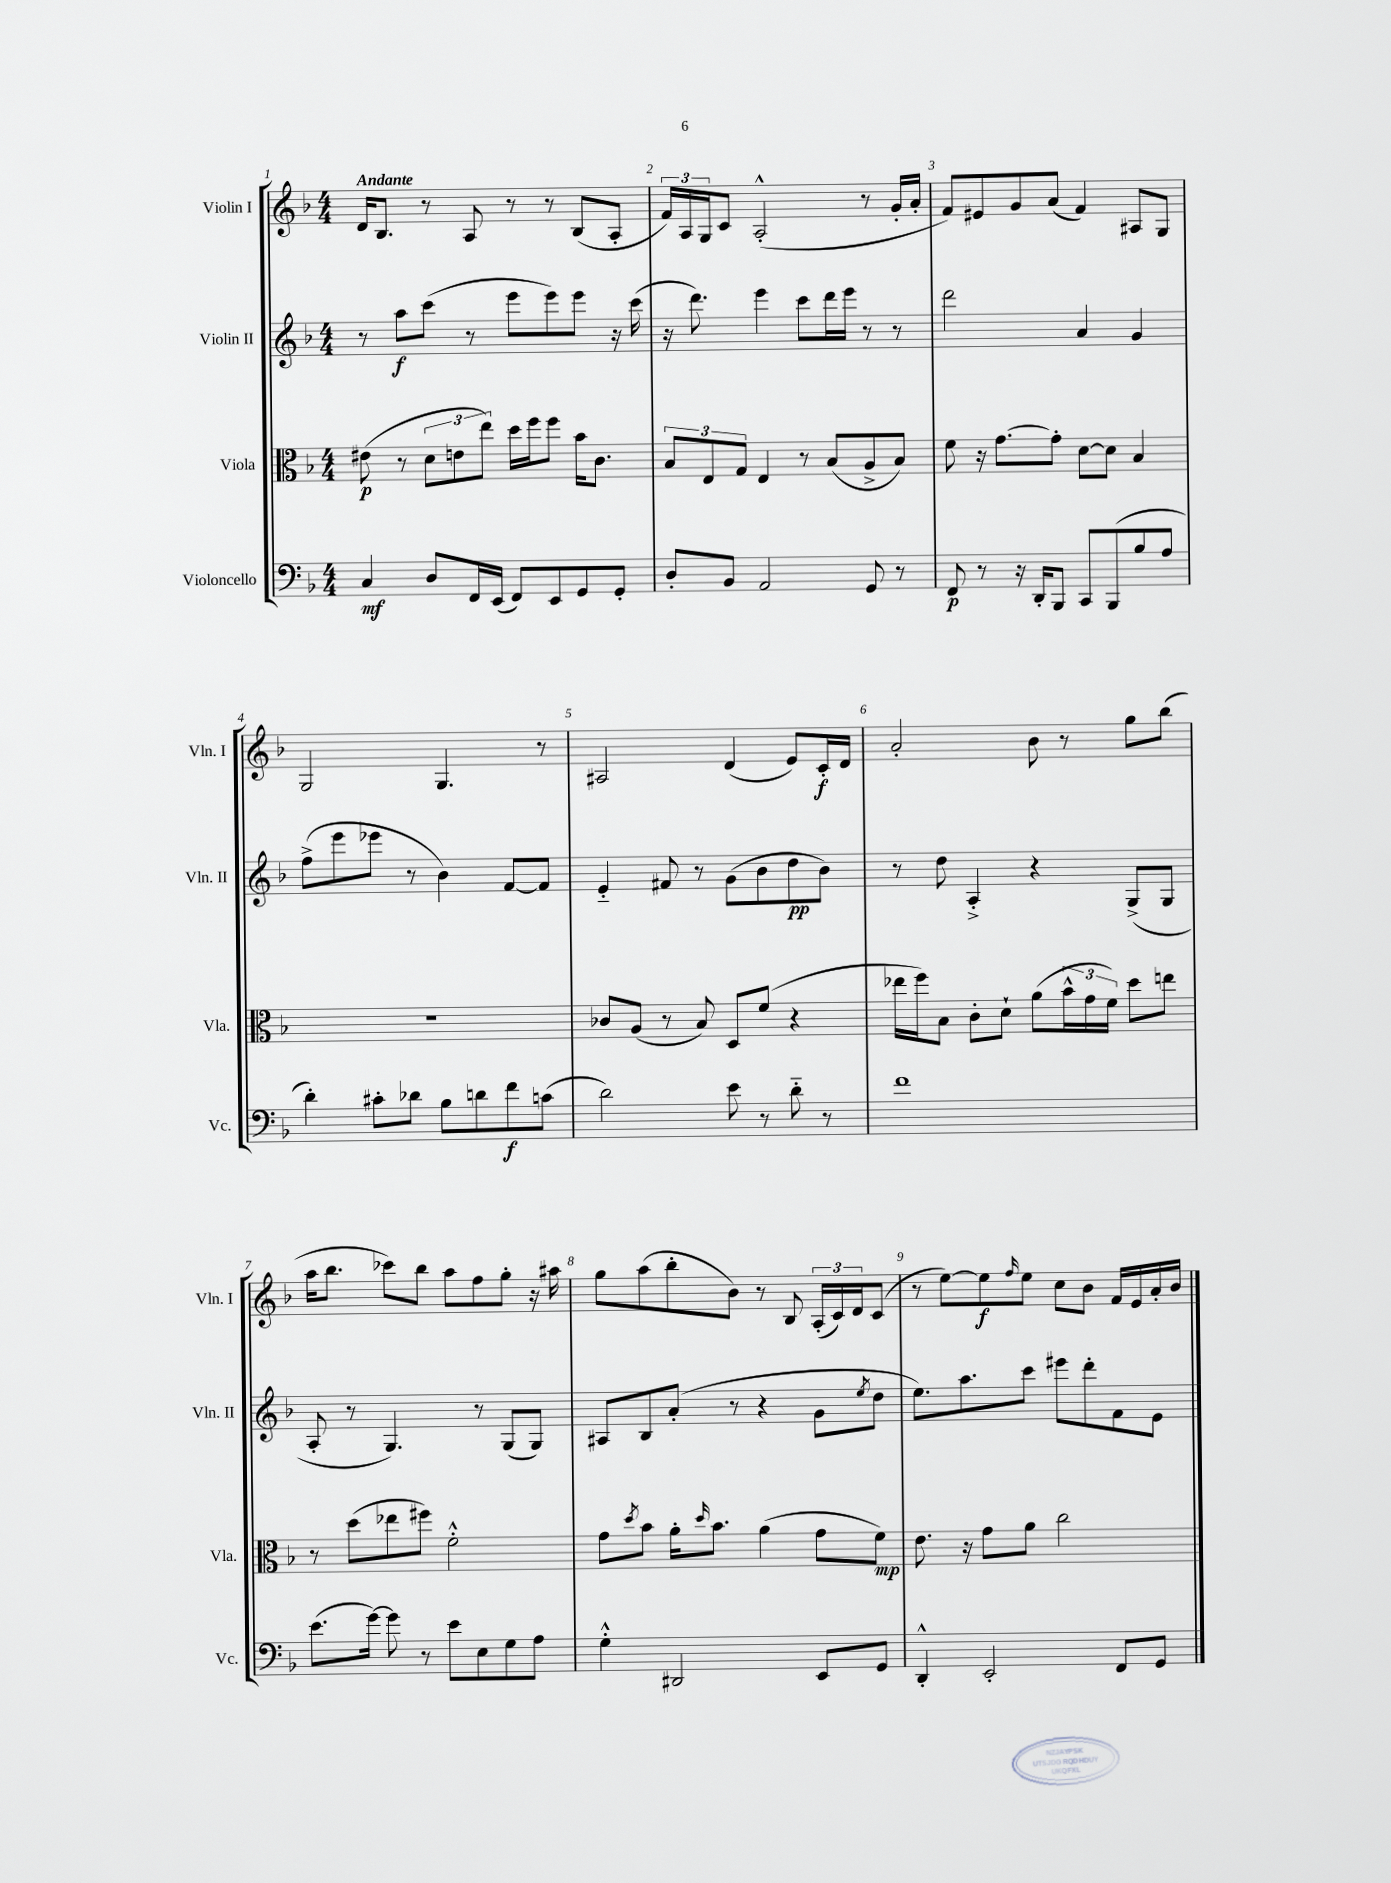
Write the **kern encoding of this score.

**kern	**dynam	**kern	**dynam	**kern	**dynam	**kern	**dynam
*part4	*part4	*part3	*part3	*part2	*part2	*part1	*part1
*staff4	*staff4	*staff3	*staff3	*staff2	*staff2	*staff1	*staff1
*I"Violoncello	*	*I"Viola	*	*I"Violin II	*	*I"Violin I	*
*I'Vc.	*	*I'Vla.	*	*I'Vln. II	*	*I'Vln. I	*
*clefF4	*	*clefC3	*	*clefG2	*	*clefG2	*
*k[b-]	*	*k[b-]	*	*k[b-]	*	*k[b-]	*
*M4/4	*	*M4/4	*	*M4/4	*	*M4/4	*
=1	=1	=1	=1	=1	=1	=1	=1
!	!	!	!	!	!	!LO:TX:a:B:t=Andante	!
4C/	mf	(8e#X\	p	8r	.	16d/KL	.
.	.	.	.	.	.	8.B-/J	.
.	.	8r	.	8aa\L	f	.	.
8D/L	.	12d\L	.	(8ccc\J	.	8r	.
.	.	12en\	.	.	.	.	.
16FF/L	.	.	.	8r	.	8A/	.
.	.	12ee\J)	.	.	.	.	.
(16EE/JJ	.	.	.	.	.	.	.
8FF/L)	.	16dd\LL	.	8eee\L	.	8r	.
.	.	16ff\J	.	.	.	.	.
8EE/	.	8ff\J	.	8eee\)	.	8r	.
8GG/	.	16b-\KL	.	8eee\J	.	(8B-/L	.
.	.	8.c\J	.	.	.	.	.
8GG'/J	.	.	.	16r	.	8A'/J	.
.	.	.	.	(16ccc\	.	.	.
=2	=2	=2	=2	=2	=2	=2	=2
8D'/L	.	12B-/L	.	16r	.	24f/LL)	.
.	.	.	.	.	.	24A/	.
.	.	.	.	8.ddd\)	.	.	.
.	.	12E/	.	.	.	24G/J	.
8BB-/J	.	.	.	.	.	8c/J	.
.	.	12G/J	.	.	.	.	.
2AA/	.	4E/	.	4eee\	.	(2A'^^/	.
.	.	8r	.	8ccc\L	.	.	.
.	.	(8B-/L	.	16ddd\L	.	.	.
.	.	.	.	16eee\JJ	.	.	.
8GG/	.	8A^/	.	8r	.	8r	.
8r	.	8B-/J)	.	8r	.	16g'/LL	.
.	.	.	.	.	.	16a'/JJ	.
=3	=3	=3	=3	=3	=3	=3	=3
8FF/	p	8f\	.	2ddd\	.	8f/L)	.
8r	.	16r	.	.	.	8e#X/	.
.	.	[8.g\L	.	.	.	.	.
16r	.	.	.	.	.	8g/	.
16DD'/KL	.	.	.	.	.	.	.
8BBB-/J	.	8g'\J]	.	.	.	(8a/J	.
8CC/L	.	[8d\L	.	4a/	.	4f/)	.
(8BBB-/	.	8d\J]	.	.	.	.	.
8B-/	.	4B-/	.	4g/	.	8A#X/L	.
8A/J	.	.	.	.	.	8G/J	.
!!LO:LB:g=z
=4	=4	=4	=4	=4	=4	=4	=4
4d'\)	.	1r	.	(8ff^\L	.	2G/	.
.	.	.	.	8eee\	.	.	.
8c#X'\L	.	.	.	8eee-X\J	.	.	.
8d-X\J	.	.	.	8r	.	.	.
8B-\L	.	.	.	4b-\)	.	4.G/	.
8dn\	.	.	.	.	.	.	.
8f\	f	.	.	[8f/L	.	.	.
(8cn\J	.	.	.	8f/J]	.	8r	.
=5	=5	=5	=5	=5	=5	=5	=5
2d\)	.	8c-X/L	.	4e/	.	2A#X/	.
.	.	(8A/J	.	.	.	.	.
.	.	8r	.	8f#X/	.	.	.
.	.	8B-/)	.	8r	.	.	.
8e\	.	8D/L	.	(8g\L	.	(4d/	.
8r	.	(8f/J	.	8b-\	.	.	.
8d\	.	4r	.	8dd\	pp	8e/L)	.
8r	.	.	.	8b-\J)	.	16c'/L	f
.	.	.	.	.	.	16d/JJ	.
=6	=6	=6	=6	=6	=6	=6	=6
1f	.	16ee-X\LL	.	8r	.	2a'/	.
.	.	16ff\J)	.	.	.	.	.
.	.	8B-\J	.	8dd\	.	.	.
.	.	8c'\L	.	4A'^/	.	.	.
.	.	8d`\J	.	.	.	.	.
.	.	(8a\L	.	4r	.	8b-\	.
.	.	24b-^^\L	.	.	.	8r	.
.	.	24g\	.	.	.	.	.
.	.	24f\JJ)	.	.	.	.	.
.	.	8dd\L	.	(8G^/L	.	8gg\L	.
.	.	8een\J	.	8G/J	.	(8bb-\J	.
!!LO:LB:g=z
=7	=7	=7	=7	=7	=7	=7	=7
(8.e\L	.	8r	.	8A'/	.	16aa\KL	.
.	.	.	.	.	.	8.bb-\J	.
.	.	(8dd\L	.	8r	.	.	.
[16g\Jk)	.	.	.	.	.	.	.
8g\]	.	8ee-X\	.	4.G/)	.	8ccc-X\L)	.
8r	.	8ff#X\J)	.	.	.	8bb-\J	.
8e\L	.	2f'^^\	.	.	.	8aa\L	.
8E\	.	.	.	8r	.	8ff\	.
8G\	.	.	.	(8G/L	.	8gg'\J	.
8A\J	.	.	.	8G/J)	.	16r	.
.	.	.	.	.	.	16aa#X\	.
=8	=8	=8	=8	=8	=8	=8	=8
4G'^^\	.	8g\L	.	8A#X/L	.	8gg\L	.
.	.	8qdd/	.	.	.	.	.
.	.	8b-\J	.	8B-/	.	(8aa\	.
2DD#X/	.	16a'\KL	.	(8a'/J	.	8bb-'\	.
.	.	16qqdd/	.	.	.	.	.
.	.	8.b-\J	.	.	.	.	.
.	.	.	.	8r	.	8b-\J)	.
.	.	(4a\	.	4r	.	8r	.
.	.	.	.	.	.	8B-/	.
8EE/L	.	8g\L	.	8g\L	.	(24A'/LL	.
.	.	.	.	.	.	24c/)	.
.	.	.	.	.	.	24d/J	.
.	.	.	.	8qee/	.	.	.
8GG/J	.	8f\J)	mp	8dd\J	.	(8c/J	.
=9	=9	=9	=9	=9	=9	=9	=9
4DD'^^/	.	8.e\	.	8.ee\L)	.	8r	.
.	.	.	.	.	.	[8ee\L)	.
.	.	16r	.	8.aa\	.	.	.
2EE'/	.	8g\L	.	.	.	8ee\]	f
.	.	.	.	.	.	16qqff/	.
.	.	8a\J	.	8ccc\J	.	8ee\J	.
.	.	2cc\	.	8eee#X\L	.	8cc\L	.
.	.	.	.	8ddd'\	.	8b-\J	.
8FF/L	.	.	.	8f\	.	16f/LL	.
.	.	.	.	.	.	16e/	.
8GG/J	.	.	.	8e\J	.	16a'/	.
.	.	.	.	.	.	16b-/JJ	.
==	==	==	==	==	==	==	==
*-	*-	*-	*-	*-	*-	*-	*-
